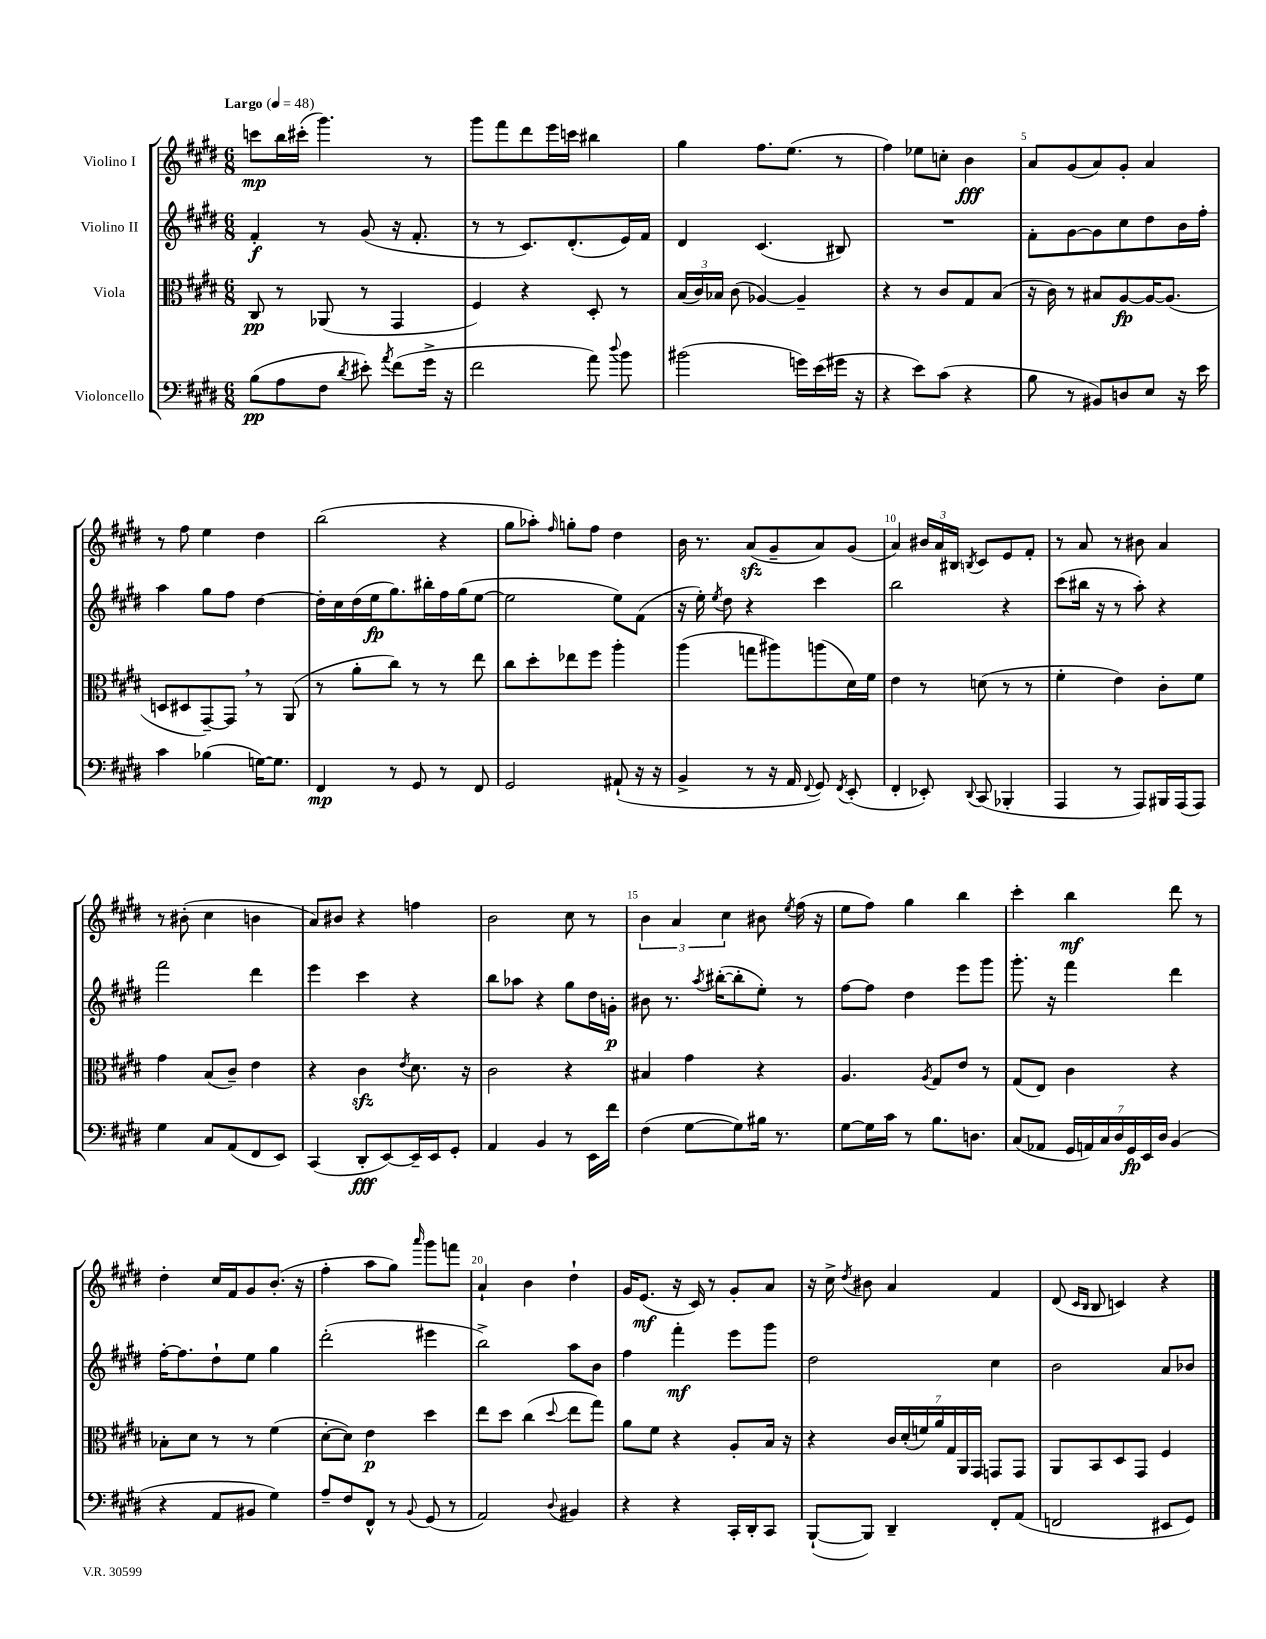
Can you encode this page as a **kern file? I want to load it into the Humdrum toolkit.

**kern	**kern	**kern	**kern
*staff4	*staff3	*staff2	*staff1
*clefF4	*clefC3	*clefG2	*clefG2
*k[f#c#g#d#]	*k[f#c#g#d#]	*k[f#c#g#d#]	*k[f#c#g#d#]
*M6/8	*M6/8	*M6/8	*M6/8
*MM48	*MM48	*MM48	*MM48
(8B	8C#	4f#'	8ccc
8A	8r	.	16bb
.	.	.	(16ccc#'
8F#	(8AA-	8r	4.ggg#)
8qd#	.	.	.
8e#')	8r	(8g#	.
8qa	.	.	.
(8f#	4GG#	16r	.
.	.	8.f#'	.
16g#^	.	.	8r
16r	.	.	.
=	=	=	=
2f#	4F#)	8r	8ggg#
.	.	8r	8fff#
.	4r	8.c#)	8ddd#
.	.	.	16eee
.	.	(8.d#'	16ccc
8a)	8D#'	.	4bb#
8qqdd#	.	.	.
8b	8r	16e)	.
.	.	16f#	.
=	=	=	=
(2b#	(24B	4d#	4gg#
.	24c#)	.	.
.	24B-	.	.
.	(8c#	.	.
.	[4A-)	(4.c#	8.ff#
.	.	.	(8.ee
16g)	4A-~]	.	.
(16e	.	.	.
16g#	.	8B#)	8r
16r	.	.	.
=	=	=	=
4r	4r	2.r	4ff#)
8e)	8r	.	8ee-
(8c#	8c#	.	8cc'
4r	8G#	.	4b
.	(8B	.	.
=	=	=	=
8B	16r	8f#'	8a
.	16c#)	.	.
8r	8r	[8g#	(8g#
8BB#)	8B#	8g#]	8a)
8D	[8A	8cc#	8g#'
8E	16A_	8dd#	4a
.	(8.A]	.	.
16r	.	16b	.
16e	.	16ff#'	.
=	=	=	=
4c#	8D	4aa	8r
.	8D#	.	8ff#
(4B-	[8GG#~)	8gg#	4ee
.	8GG#]	8ff#	.
[16G)	8r	[4dd#	4dd#
8.G]	.	.	.
.	(8AA	.	.
=	=	=	=
4FF#	8r	16dd#']	(2bb
.	.	16cc#	.
.	8a'	(16dd#	.
.	.	16ee	.
8r	8cc#)	8.gg#)	.
8GG#	8r	.	.
.	.	16bb#'	.
8r	8r	16ff#	4r
.	.	(16gg#	.
8FF#	8ee	[8ee	.
=	=	=	=
2GG#	8cc#	2ee]	8gg#
.	8dd#'	.	8aa-')
.	.	.	16qqff#
.	8ee-	.	8gg'
.	8ff#	.	8ff#
(8AA#`	4aa'	8ee)	4dd#
16r	.	(8f#	.
16r	.	.	.
=	=	=	=
4BB^	(4aa	16r	16b
.	.	16ee')	8.r
.	.	8qee	.
.	.	8dd#	.
8r	8gg	4r	(8a
16r	8aa#)	.	8g#~
16AA	.	.	.
8qqFF#	.	.	.
8GG#)	(8aa	4ccc#	8a)
8qFF#	.	.	.
(8EE'	16d#)	.	(8g#
.	16f#	.	.
=	=	=	=
4FF#'	4e	2bb	4a)
8EE-')	8r	.	24b#
.	.	.	24a
.	.	.	24B#
8qqDD#	.	.	8qB
(8CC#	(8d	.	8c#
4BBB-'	8r	4r	8e
.	8r	.	8f#'
=	=	=	=
4AAA	4f#'	(8ccc#	8r
.	.	16bb#	8a
.	.	16r	.
8r	4e)	8r	8r
8AAA)	.	8aa')	8b#
16BBB#	8c#'	4r	4a
(16AAA	.	.	.
8AAA)	8f#	.	.
=	=	=	=
4G#	4g#	2fff#	8r
.	.	.	(8b#'
8C#	(8B	.	4cc#
(8AA	8c#~)	.	.
8FF#	4e	4ddd#	4b
8EE)	.	.	.
=	=	=	=
(4CC#	4r	4eee	8a)
.	.	.	8b#
8DD#'	4c#	4ccc#	4r
[8EE)	.	.	.
.	8qe	.	.
16EE~]	8.d#	4r	4ff
16EE	.	.	.
8GG#'	.	.	.
.	16r	.	.
=	=	=	=
4AA	2c#	8bb	2b
.	.	8aa-	.
4BB	.	4r	.
8r	4r	8gg#	8cc#
16EE	.	16dd#	8r
16f#	.	16g'	.
=	=	=	=
(4F#	4B#	8b#	6b
.	.	8.r	.
.	.	.	6a
[8G#	4g#	.	.
.	.	8qaa	.
.	.	([16bb#'	.
.	.	.	6cc#
8G#])	.	8bb#']	.
16B#	4r	8ee')	8b#
8.r	.	.	.
.	.	.	8qee
.	.	8r	(16ff#
.	.	.	16r
=	=	=	=
[8G#	4.A	[8ff#	8ee
16G#]	.	8ff#]	8ff#)
16c#	.	.	.
8r	.	4dd#	4gg#
.	8qA	.	.
8.B	8G#	.	.
.	8e	8eee	4bb
8.D	.	.	.
.	8r	8ggg#	.
=	=	=	=
(8C#	(8G#	8.ggg#'	4ccc#'
8AA-	8E)	.	.
.	.	16r	.
28GG#	4c#	4fff#	4bb
28AA)	.	.	.
28C#	.	.	.
28D#	.	.	.
28GG#	.	.	.
28EE	.	.	.
28D#	.	.	.
(4BB	4r	4ddd#	8ddd#
.	.	.	8r
=	=	=	=
4r	8B-'	[16ff#'	4dd#'
.	.	8.ff#]	.
.	8d#	.	.
8AA	8r	8dd#`	16cc#
.	.	.	16f#
8BB#	8r	8ee	8g#
4G#)	(4f#	4gg#	(8.b'
.	.	.	16r
=	=	=	=
8A~	[8d#'	(2ddd#'	4ff#'
8F#	8d#])	.	.
8FF#^^	4e	.	8aa
8r	.	.	8gg#)
8qqBB	.	.	16qqaaa
(8GG#	4dd#	4eee#	8ggg#
8r	.	.	8fff
=	=	=	=
2AA)	8ee	2bb^)	4a`
.	8dd#	.	.
.	(4cc#	.	4b
8qqD#	8qqdd#	.	.
4BB#	8ee	8aa	4dd#`
.	8gg#)	8b	.
=	=	=	=
4r	8a	4ff#	16g#
.	.	.	(8.e
.	8f#	.	.
4r	4r	4fff#'	16r
.	.	.	16c#)
.	.	.	8r
16CC#'	8A'	8eee	8g#'
16DD#'	.	.	.
8CC#	16B	8ggg#	8a
.	16r	.	.
=	=	=	=
([8BBB`	4r	2dd#	16r
.	.	.	16cc#^
.	.	.	8qdd#
8BBB])	.	.	8b#
4DD#~	28c#	.	4a
.	(28d#'	.	.
.	28f)	.	.
.	28a	.	.
.	28G#	.	.
.	28AA	.	.
.	28GG#	.	.
8FF#'	8GG	4cc#	4f#
(8AA	8GG	.	.
=	=	=	=
2FF	8AA	2b	(8d#
.	.	.	16qqc#
.	.	.	16qqB
.	8BB	.	8B
.	8D#	.	4c)
.	8GG#	.	.
8EE#	4F#	8a	4r
8GG#)	.	8b-	.
==	==	==	==
*-	*-	*-	*-
